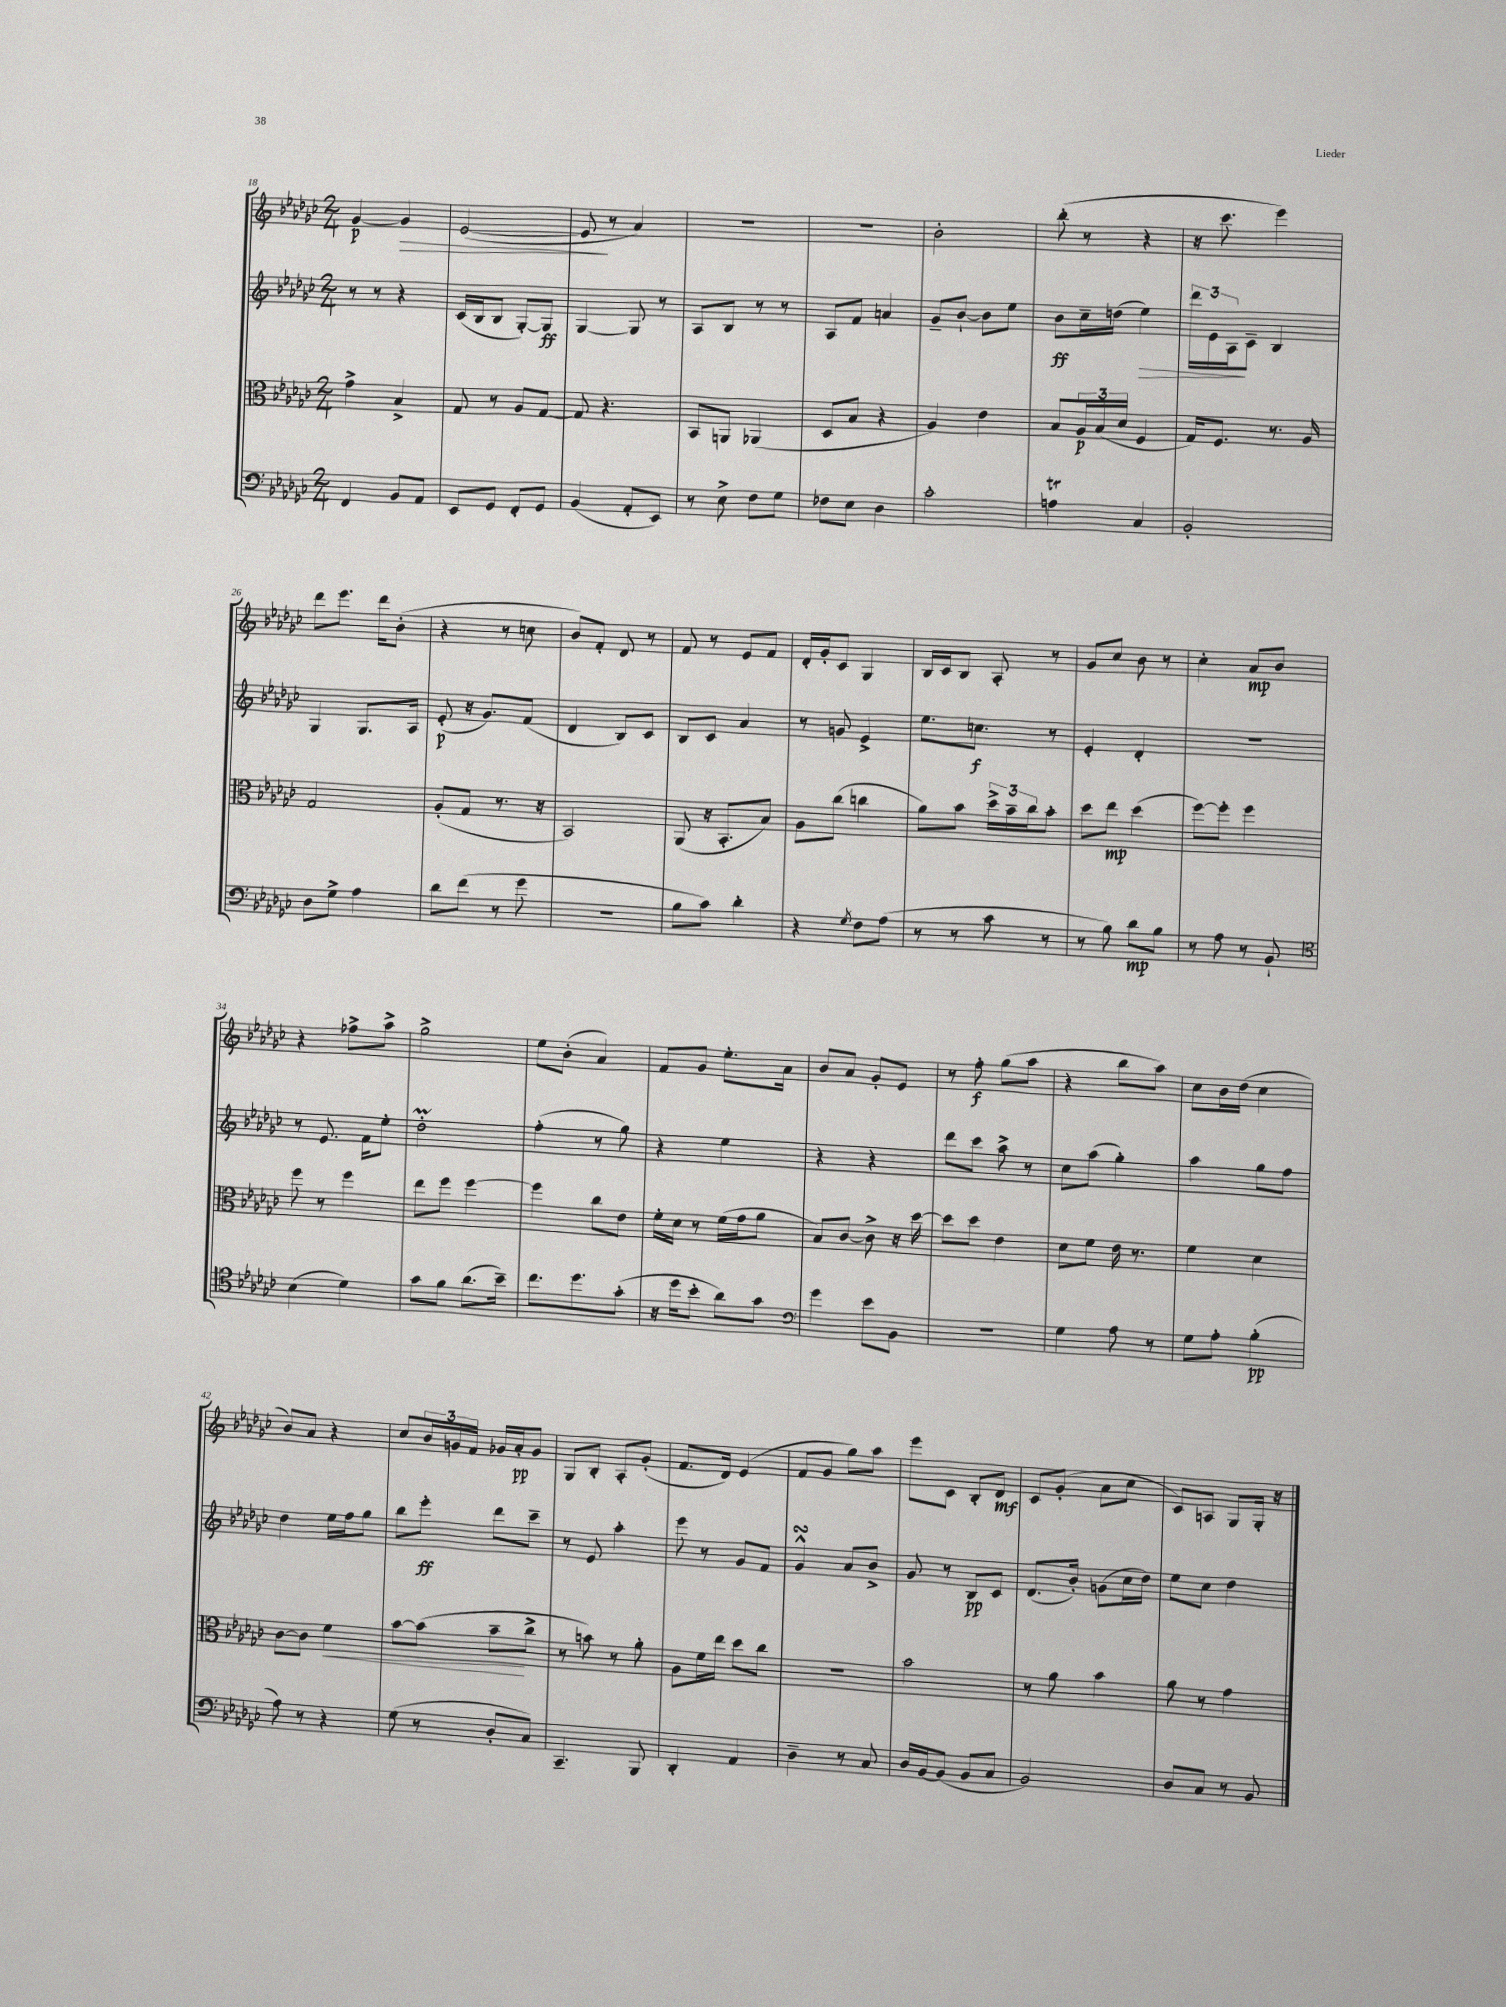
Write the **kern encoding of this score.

**kern	**kern	**kern	**kern
*staff4	*staff3	*staff2	*staff1
*clefF4	*clefC3	*clefG2	*clefG2
*k[b-e-a-d-g-c-]	*k[b-e-a-d-g-c-]	*k[b-e-a-d-g-c-]	*k[b-e-a-d-g-c-]
*M2/4	*M2/4	*M2/4	*M2/4
4FF	4g-^	8r	[4g-
.	.	8r	.
8BB-	4B-^	4r	4g-]
8AA-	.	.	.
=	=	=	=
8EE-	8G-	(16c-	([2e-
.	.	16B-	.
8GG-	8r	8B-	.
8FF'	8A-	[8G-')	.
8GG-	[8G-	8G-]	.
=	=	=	=
(4BB-	8G-]	[4G-	8e-]
.	4.r	.	8r
8AA-'	.	8G-]	4a-)
8EE-)	.	8r	.
=	=	=	=
8r	8BB-	8A-	2r
8E-^	8AA	8B-	.
8F	(4AA-	8r	.
8G-	.	8r	.
=	=	=	=
8F-	8D-	8A-	2r
8E-	8B-	8f	.
4D-	4r	4a	.
=	=	=	=
2c-'	4A-)	8g-~	2b-'
.	.	[8b-`	.
.	4e-	8b-]	.
.	.	8ee-	.
=	=	=	=
4A	8B-	8b-	(8bb-'
.	24A-	16cc-~	8r
.	(24B-	.	.
.	.	(16dd	.
.	24d-	.	.
4C-	4F	4ee-)	4r
=	=	=	=
2BB-'	16G-)	24ddd-	16r
.	.	24e-	.
.	8.F	.	8.ccc-
.	.	24A-	.
.	.	8c-~	.
.	8.r	4B-	4eee-)
.	16A-	.	.
=	=	=	=
8D-	2G-	4G-	8ddd-
8G-^	.	.	8.eee-
4A-	.	8.G-	.
.	.	.	16ddd-
.	.	.	(8b-'
.	.	16A-	.
=	=	=	=
8d-	(8A-'	(8e-'	4r
(8f	8G-	16r	.
.	.	8.g-)	.
8r	8.r	.	8r
8g-	.	(8f	8cc
.	16r	.	.
=	=	=	=
2r	2BB-)	4d-	8b-)
.	.	.	8f'
.	.	8B-)	8d-
.	.	8c-	8r
=	=	=	=
8B-	(8AA-	8B-	8f
8c-)	16r	8c-	8r
.	8.BB-'	.	.
4d-'	.	4a-	8e-
.	8B-)	.	8f
=	=	=	=
4r	8A-	8r	16d-'
.	.	.	16g-'
.	(8cc-	8g	8c-
8qG-	.	.	.
8F	4cc	4e-^	4G-
(8A-	.	.	.
=	=	=	=
8r	8a-)	8.ee-	16B-
.	.	.	16c-
8r	8b-	.	8B-
.	.	8.cc	.
8c-	24dd-^	.	8A-'
.	24b-~	.	.
.	24cc-	.	.
8r	8b-'	8r	8r
=	=	=	=
8r	8dd-	4e-'	8g-
8B-)	8ee-	.	8cc-
8d-	(4dd-	4d-'	8b-
8B-	.	.	8r
=	=	=	=
8r	[8ff)	2r	4cc-'
8A-	8ff']	.	.
8r	4ff	.	8a-
8BB-`	.	.	8b-
=	=	=	=
*clefC4	*	*	*
(4B-	8ff	8r	4r
.	8r	8.e-	.
4d-)	4ff	.	8ff-^
.	.	16f	.
.	.	8ee-'	8aa-^
=	=	=	=
8g-	8ee-	2dd-'	2gg-^
8f	8ff	.	.
(8.a-	[4ff	.	.
16b-~)	.	.	.
=	=	=	=
8.cc-	4ff]	(4ff'	8ee-
.	.	.	(8b-'
8.dd-	.	.	.
.	8cc-	8r	4a-)
(8g-'	8e-	8gg-)	.
=	=	=	=
16r	16f'	4r	8f
16dd-	16d-	.	.
8b-'	8r	.	8g-
8a-)	(16f	4ee-	8.ee-'
.	16g-	.	.
8g-	8a-	.	.
.	.	.	16a-
=	=	=	=
*clefF4	*	*	*
4g-	8B-)	4r	8b-
.	[8c-	.	8a-
8e-	8c-^]	4r	8g-'
8BB-	16r	.	8e-
.	[16dd-	.	.
=	=	=	=
2r	8dd-]	8ddd-	8r
.	8dd-	8ccc-	8ff'
.	4e-	8aa-^	(8gg-
.	.	8r	8aa-
=	=	=	=
4G-	8d-	8cc-	4r
.	8f	(8aa-	.
8A-	16e-	4gg-')	8bb-
.	8.r	.	.
8r	.	.	8aa-)
=	=	=	=
8G-	4f	4aa-	8cc-
8A-'	.	.	16b-
.	.	.	(16dd-
(4B-'	4d-	8gg-	4cc-
.	.	8ff	.
=	=	=	=
8A-)	[8c-	4dd-	8b-)
8r	8c-]	.	8a-
4r	4f	16ee-	4r
.	.	16ff	.
.	.	8gg-	.
=	=	=	=
(8G-	[8b-	8bb-	8cc-
8r	(8b-]	8eee-'	24b-
.	.	.	24g
.	.	.	24f
8D-'	8b-~	8ddd-	16g-
.	.	.	16a-'
8C-)	8cc-^	8ccc-~	8g-
=	=	=	=
4.CC-~	8r	8r	8G-
.	8b)	8e-	8B-'
.	8r	4aa-'	8A-'
8BBB-	8a-'	.	(8g-'
=	=	=	=
4DD-'	8A-	8eee-	8.f
.	16f	8r	.
.	16ee-	.	16d-)
4AA-	8dd-	8g-	(4e-
.	8cc-	8f	.
=	=	=	=
4D-~	2r	4g-^^	8f
.	.	.	8g-
8r	.	8a-	8gg-)
8C-	.	8b-^	8aa-
=	=	=	=
16D-	2b-	8g-	8eee-
[16BB-	.	.	.
(8BB-]	.	8r	8c-
8BB-	.	8B-	8B-'
8C-	.	8c-	8d-
=	=	=	=
2BB-)	8r	(8.d-	8c-
.	8a-	.	(8g-'
.	.	16b-')	.
.	4b-	(8g	8a-
.	.	16cc-	8cc-
.	.	16dd-)	.
=	=	=	=
8D-	8a-	8ee-	8c-)
8C-	8r	8cc-	8A
8r	4g-	4dd-	8G-
8BB-	.	.	16G-'
.	.	.	16r
==	==	==	==
*-	*-	*-	*-
